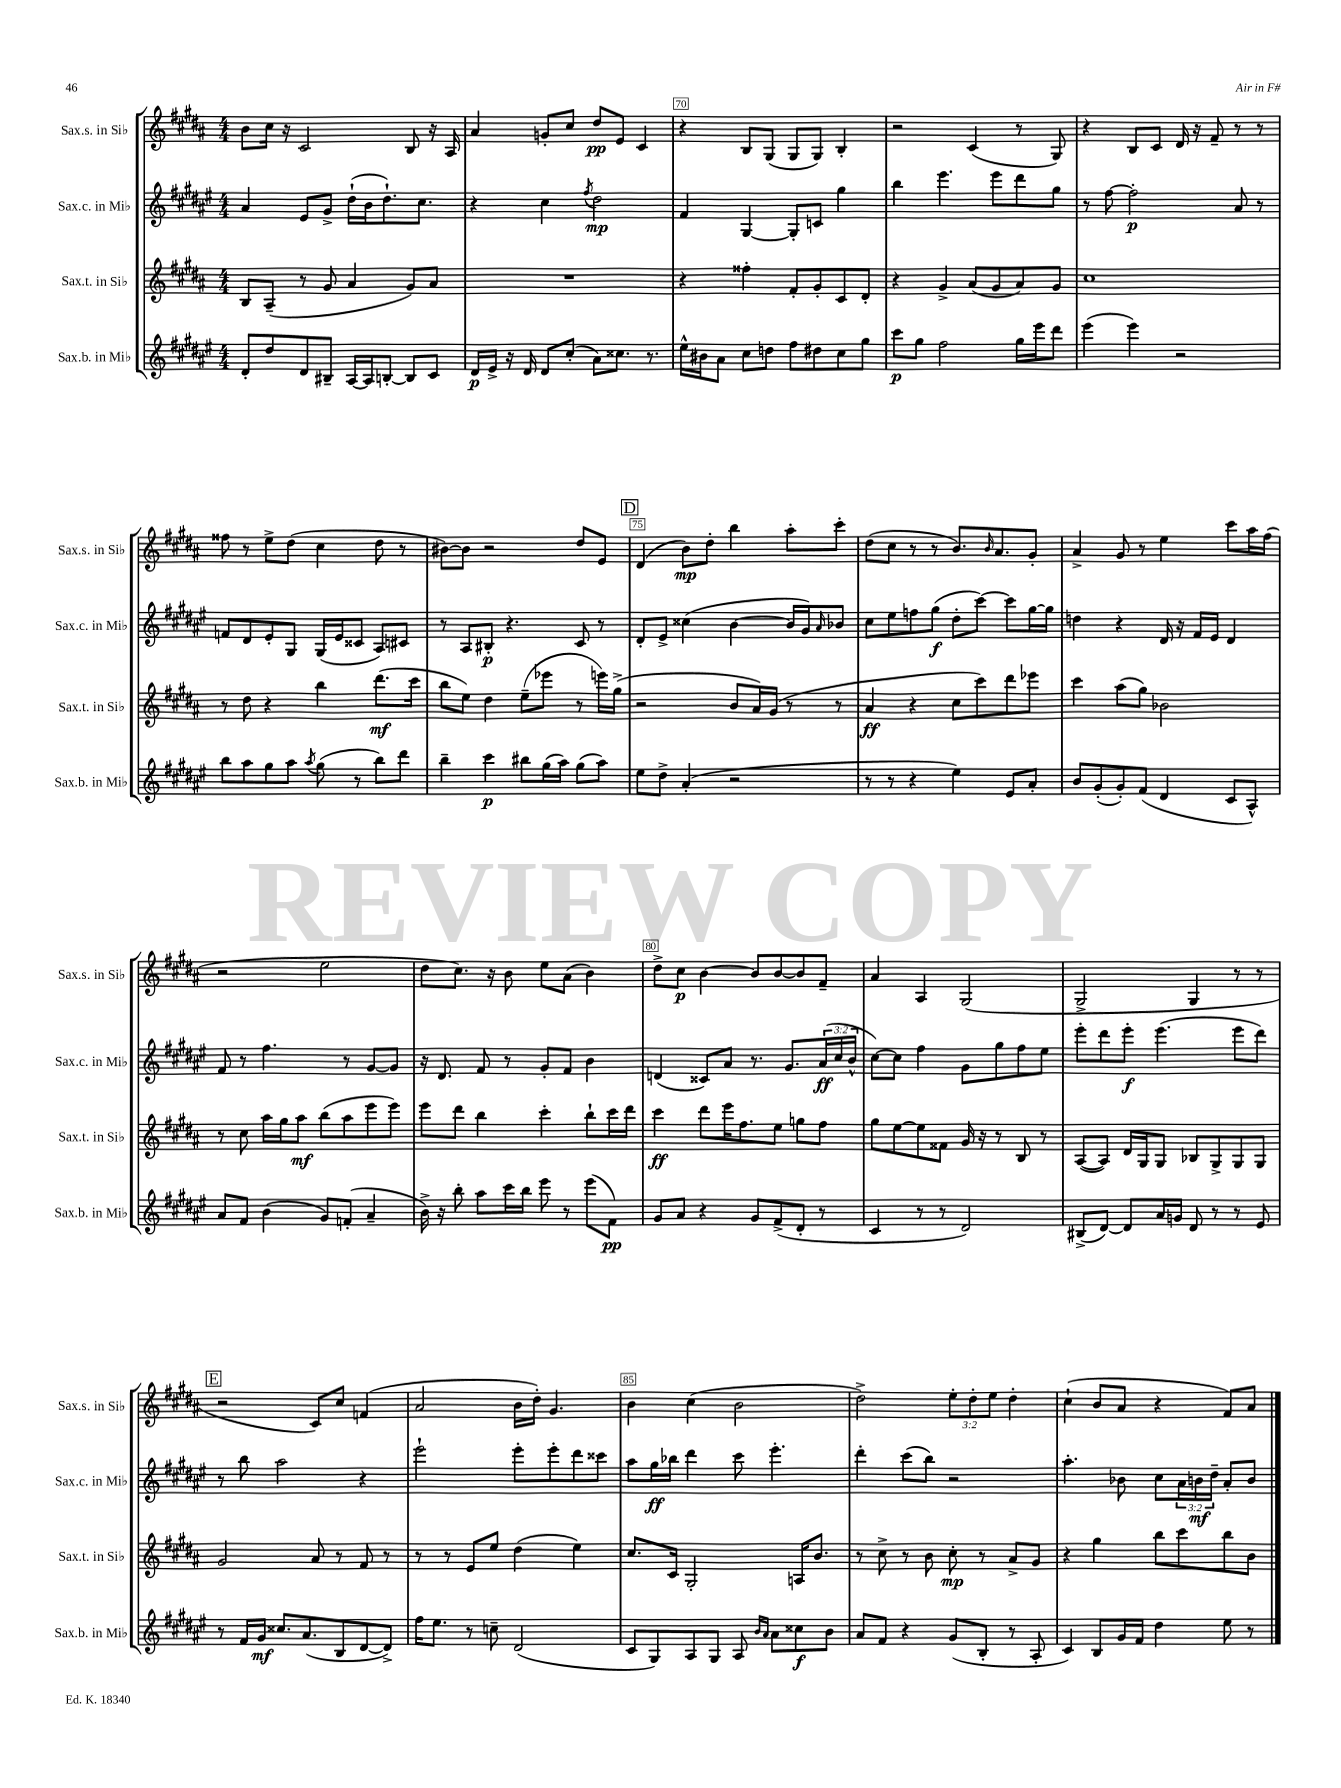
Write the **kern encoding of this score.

**kern	**kern	**kern	**kern
*staff4	*staff3	*staff2	*staff1
*clefG2	*clefG2	*clefG2	*clefG2
*k[f#c#g#d#a#e#]	*k[f#c#g#d#a#]	*k[f#c#g#d#a#e#]	*k[f#c#g#d#a#]
*M4/4	*M4/4	*M4/4	*M4/4
8d#'	8B	4a#	8b
8dd#	(8A#~	.	16cc#
.	.	.	16r
8d#	8r	8e#	2c#
8B#~	8g#	8g#^	.
[16A#	4a#	(16dd#`	.
16A#]	.	16b	.
[8B'	.	8.dd#`)	.
8B]	8g#)	.	8B
.	.	8.cc#	.
8c#	8a#	.	16r
.	.	.	16A#
=	=	=	=
16d#	1r	4r	4a#
16e#^	.	.	.
16r	.	.	.
16d#	.	.	.
8d#	.	4cc#	8g'
(8cc#'	.	.	8cc#
.	.	8qff#	.
8a#)	.	2dd#	8dd#
8.cc##	.	.	8e
.	.	.	4c#
8.r	.	.	.
=	=	=	=
16ee#^^	4r	4f#	4r
16b#	.	.	.
8a#	.	.	.
8cc#	4ff##'	[4G#	8B
8dd	.	.	(8G#
8ff#	8f#'	8G#']	8G#
8dd#	8g#'	8c	8G#)
8cc#	8c#	4gg#	4B'
8gg#	8d#'	.	.
=	=	=	=
8ccc#	4r	4bb	2r
8gg#	.	.	.
2ff#	4g#^	4.eee#	.
.	(8a#	.	(4c#
.	8g#	8eee#	.
16gg#	8a#)	8ddd#	8r
16eee#	.	.	.
8ddd#	8g#	8gg#	8G#)
=	=	=	=
(4eee#	1cc#	8r	4r
.	.	[8ff#	.
4eee#)	.	2ff#']	8B
.	.	.	8c#
2r	.	.	16d#
.	.	.	16r
.	.	.	8f#~
.	.	8a#	8r
.	.	8r	8r
=	=	=	=
8bb	8r	8f	8ff##
8aa#	8dd#	8d#	8r
8gg#	4r	8e#'	8ee^
8aa#	.	8G#	(8dd#
8qaa#	.	.	.
(8gg#	4bb	(16G#	4cc#
.	.	16e#	.
8r	.	8c##	.
8bb)	(8.ddd#	8A#)	8dd#
8ddd#	.	8c#	8r
.	16ccc#	.	.
=	=	=	=
4bb~	8bb	8r	[8b#)
.	8ee)	8A#	8b#]
4ccc#	4dd#	8B#'	2r
.	.	4.r	.
8bb#	(8ee~	.	.
(16gg#	8eee-	.	.
16aa#)	.	.	.
(8gg#	8r	8c#	8dd#
8aa#)	16eee)	8r	8e
.	(16gg#^	.	.
=	=	=	=
8ee#	2r	8d#'	(4d#
8dd#^	.	8e#^	.
(4a#'	.	(4cc##	8b)
.	.	.	8dd#'
2r	8b	[4b	4bb
.	16a#)	.	.
.	(16g#	.	.
.	8r	16b]	8aa#'
.	.	16g#)	.
.	.	16qqa#	.
.	8r	8b-	8ccc#'
=	=	=	=
8r	4a#	8cc#	(8dd#
8r	.	8ee#	8cc#
4r	4r	8ff	8r
.	.	(8gg#	8r
4ee#)	8cc#	8dd#'	8.b)
.	8ccc#)	[8ccc#)	.
.	.	.	16qqb
.	.	.	8.a#
8e#	8ddd#	8ccc#]	.
8a#'	8eee-	[16gg#	8g#'
.	.	16gg#]	.
=	=	=	=
8b	4ccc#	4dd	4a#^
(8g#'	.	.	.
8g#')	(8aa#	4r	8g#
(8f#	8gg#)	.	8r
4d#	2b-	16d#	4ee
.	.	16r	.
.	.	16f#	.
.	.	16e#	.
8c#	.	4d#	8ccc#
8A#^^)	.	.	16aa#
.	.	.	(16ff#
=	=	=	=
8a#	8r	8f#	2r
8f#	8cc#	8r	.
(4b	16aa#	4.ff#	.
.	16gg#	.	.
.	8aa#	.	.
8g#)	(8bb	.	2ee
(8f'	8aa#	8r	.
4a#~	8eee	[8g#	.
.	8eee)	8g#]	.
=	=	=	=
16b^)	8eee	16r	8dd#
16r	.	8.d#	.
8bb'	8ddd#	.	8.cc#)
8aa#	4bb	8f#	.
.	.	.	16r
16ccc#	.	8r	8b
16bb	.	.	.
8eee#	4ccc#'	8g#'	8ee
8r	.	8f#	(8a#
(8eee#	8bb`	4b	4b)
8f#)	16ccc#	.	.
.	16ddd#	.	.
=	=	=	=
8g#	4ccc#	(4d	8dd#^
8a#	.	.	8cc#
4r	8ddd#	8c##)	[4b
.	16eee	8a#	.
.	8.ff#	.	.
8g#	.	8.r	8b]
(8f#^	8ee	.	[8b
.	.	8.g#	.
8d#'	8gg	.	8b]
8r	8ff#	(24a#	8f#~
.	.	24cc#	.
.	.	24b^^	.
=	=	=	=
4c#	8gg#	[8cc#)	4a#
.	[8ee	8cc#]	.
8r	8ee]	4ff#	4A#
8r	8f##	.	.
2d#)	16g#	8g#	(2G#
.	16r	.	.
.	8r	8gg#	.
.	8B	8ff#	.
.	8r	8ee#	.
=	=	=	=
(8B#^	([8A#	8eee#'	2G#^
[8d#)	8A#])	8ddd#	.
8d#]	16d#	8eee#'	.
.	16G#	.	.
16a#	8G#	(4.eee#	.
16g	.	.	.
8d#	8B-	.	4G#
8r	8G#^	.	.
8r	8G#	8eee#	8r
8e#	8G#	8ddd#)	8r
=	=	=	=
8r	2g#	8r	2r
16f#	.	8bb	.
16g#	.	.	.
8.cc##	.	2aa#	.
(8.a#	.	.	.
.	8a#	.	8c#)
8B	8r	.	8cc#
[8d#	8f#	4r	(4f
8d#^])	8r	.	.
=	=	=	=
16ff#	8r	2eee#`	2a#
8.ee#	.	.	.
.	8r	.	.
8r	8e	.	.
8cc~	8ee	.	.
(2d#	(4dd#	8eee#'	16b
.	.	.	16dd#')
.	.	8eee#'	4.g#
.	4ee)	8ddd#	.
.	.	8ccc##	.
=	=	=	=
8c#	8.cc#	8aa#	4b
8G#)	.	16gg#	.
.	16c#	16bb-	.
8A#	2G#'	4ddd#	(4cc#
8G#	.	.	.
8A#	.	8ccc#	2b
16qqb	.	.	.
16qqa#	.	.	.
8a#	.	4.eee#'	.
8cc##	16A	.	.
.	8.b	.	.
8b	.	.	.
=	=	=	=
8a#	8r	4ddd#'	2dd#^)
8f#	8cc#^	.	.
4r	8r	(8ccc#	.
.	8b	8bb)	.
(8g#	8cc#'	2r	12ee'
.	.	.	12dd#'
8B'	8r	.	.
.	.	.	12ee
8r	8a#^	.	4dd#'
8A#'	8g#	.	.
=	=	=	=
4c#)	4r	4.aa#'	(4cc#`
8B	4gg#	.	8b
16g#	.	8b-	8a#
16f#	.	.	.
4dd#	8bb	8cc#	4r
.	8ccc#	24a#	.
.	.	24b	.
.	.	24dd#~	.
8ee#	8bb	8a#'	8f#)
8r	8b	8b	8a#
==	==	==	==
*-	*-	*-	*-
